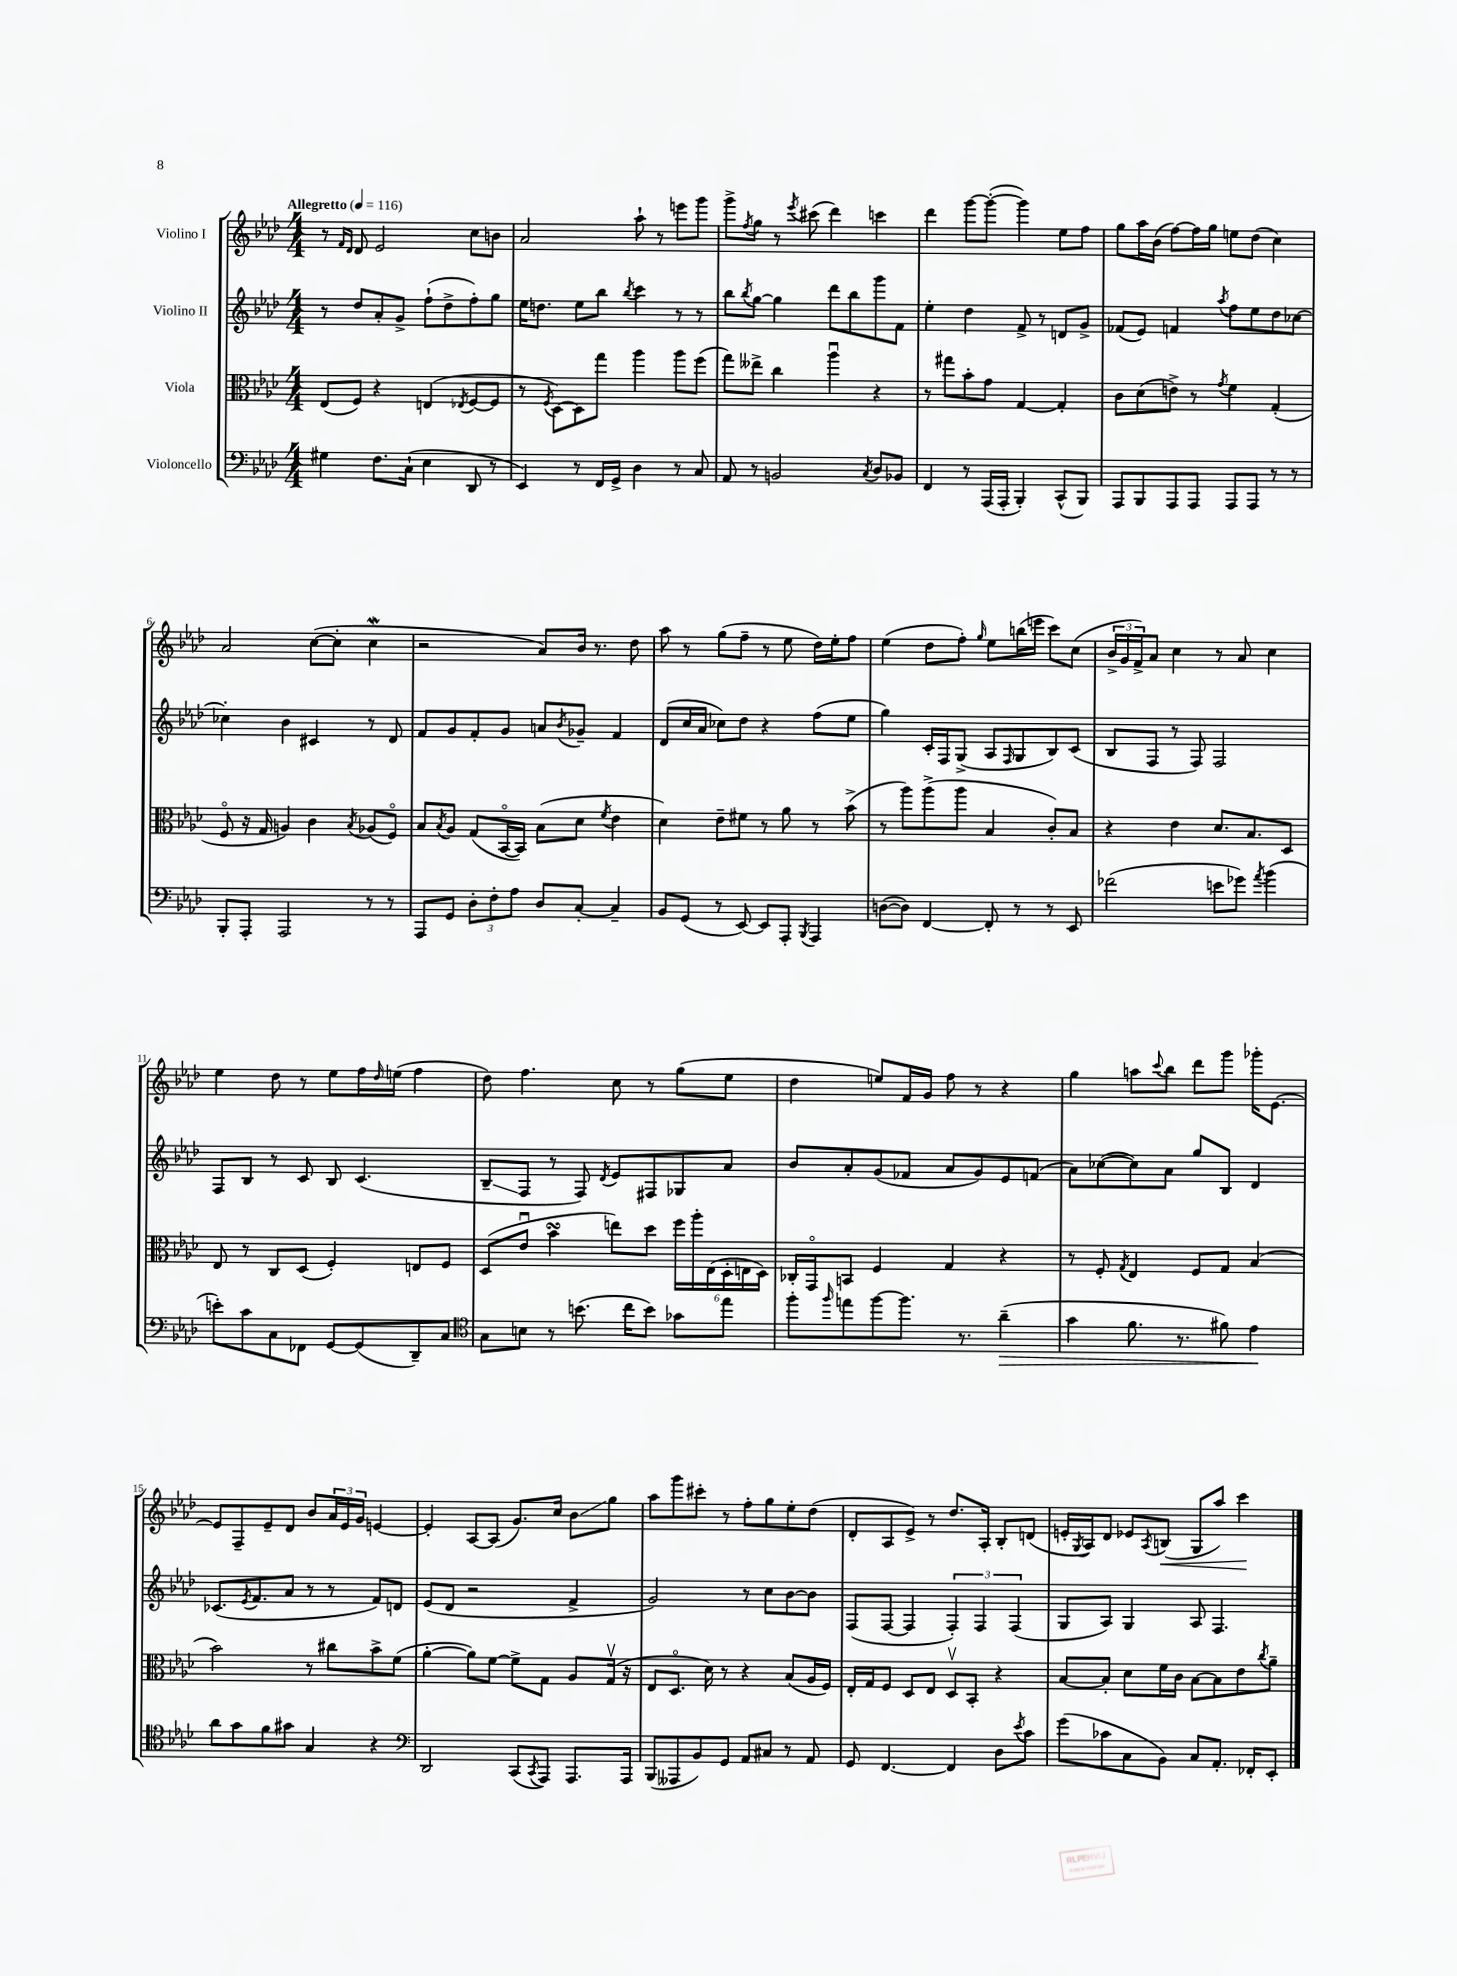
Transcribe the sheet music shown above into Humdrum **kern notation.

**kern	**kern	**kern	**kern
*staff4	*staff3	*staff2	*staff1
*clefF4	*clefC3	*clefG2	*clefG2
*k[b-e-a-d-]	*k[b-e-a-d-]	*k[b-e-a-d-]	*k[b-e-a-d-]
*M4/4	*M4/4	*M4/4	*M4/4
*MM116	*MM116	*MM116	*MM116
4G#	(8E-	8r	8r
.	.	.	16qqf
.	.	.	16qqd-
.	8F)	8dd-	8d-
8.F	4r	8a-'	2e-
.	.	8g^	.
(16C`	.	.	.
4E-	(4E	(8ff`	.
.	.	8dd-^	.
.	8qE-	.	.
8DD-	[8F	8ff')	8cc
8r	8F]	8gg	8b
=	=	=	=
4EE-)	8r	16ee-	2a-
.	.	8.dd	.
.	8qF	.	.
.	[8D-)	.	.
8r	8D-]	8ee-	.
16FF	8gg	8bb-	.
16GG^	.	.	.
.	.	8qbb-	.
4D-	4aa-	4ccc	8aa-`
.	.	.	8r
8r	8aa-	8r	8eee
8C	(8ff	8r	8ggg
=	=	=	=
8AA-	8gg)	8bb-	8ggg^
.	.	8qbb-	8qff
8r	8ee--^	[8gg	8gg
2BB	4cc	4gg]	8r
.	.	.	8qeee-
.	.	.	(8ccc#
.	4aa-u	8ddd-	4ddd-)
.	.	8bb-	.
8qC	.	.	.
8D-	4r	8ggg	4ccc
8BB-	.	8f	.
=	=	=	=
4FF	8r	4ee-'	4ddd-
.	8gg#	.	.
8r	8b-'	4dd-	[8ggg
(16AAA-	8g	.	(8ggg'_
16AAA-'	.	.	.
4BBB-')	[4G	8f^	4ggg])
.	.	8r	.
(8CC^^	4G']	8d	8ee-
8BBB-)	.	8g^	8ff
=	=	=	=
8AAA-	8c	(8f-	8gg
8BBB-	(8d-	8e-)	16aa-
.	.	.	(16b-
8AAA-	8e^)	4f	[8ff)
8AAA-	8r	.	16ff]
.	.	.	16gg
.	8qg	8qaa-	.
8AAA-	4f	8ff	8ee
8AAA-	.	8ee-	(8dd-
8r	(4G'	8dd-	4cc)
8r	.	[8cc-	.
=	=	=	=
8BBB-'	8Fo	4cc-']	2a-
8AAA-'	16r	.	.
.	16G	.	.
2AAA-	4A)	4b-	.
.	4c	4c#	([8cc
.	.	.	8cc']
.	8qB-	.	.
8r	(8A-	8r	4cc
8r	8Fo)	8d-	.
=	=	=	=
8AAA-	8B-	8f	2r
.	8qB-	.	.
8GG	8A-	8g	.
12D-'	(8G	8f'	.
12F'	.	.	.
.	[16BB-o	8g	.
12A-	.	.	.
.	16BB-])	.	.
8D-	(8B-	8a	8a-)
.	.	8qb-	.
[8C'	8d-	8g-~	16b-
.	.	.	8.r
.	8qf	.	.
4C~]	4e-	4f	.
.	.	.	8dd-
=	=	=	=
8BB-	4d-)	(8d-	8aa-
(8GG	.	16cc	8r
.	.	16a-	.
8r	8e-~	8cc-)	(8gg
[8EE-)	8f#	8dd-	8ff~
8EE-]	8r	4r	8r
8AAA-'	8a-	.	8ee-
8qBBB-	.	.	.
4AAA-	8r	(8ff	16dd-)
.	.	.	16ee-'
.	(8b-^	8ee-	8ff
=	=	=	=
([8D	8r	4gg)	(4ee-
8D])	8aa-)	.	.
[4FF	(8aa-^	16c'	8dd-
.	.	16F	.
.	8aa-	(8G^	8ff')
.	.	.	16qqgg
8FF']	4B-	8A-	8ee-
.	.	16qqF	.
8r	.	8G	(16bb
.	.	.	16eee
8r	8c')	8B-)	8ccc)
8EE-	8B-	(8c	(8cc
=	=	=	=
(2f-	4r	8B-	24b-^
.	.	.	24g
.	.	.	24f^)
.	.	8F	8a-
.	4e-	8r	4cc
.	.	8F)	.
8e	8.d-	2F	8r
8g-)	.	.	8a-
.	8.B-	.	.
8qa-	.	.	.
(4b-	.	.	4cc
.	8D-	.	.
=	=	=	=
8e')	8E-	8F	4ee-
8c	8r	8B-	.
8C	8C	8r	8dd-
8FF-	(8D-	8c	8r
[8GG	4F')	8B-	8ee-
(8GG]	.	(4.c	16ff
.	.	.	16qqdd-
.	.	.	(16ee
8DD-~)	8E	.	4ff
8C	8F	.	.
=	=	=	=
*clefC4	*	*	*
8G	(8D-	8B-~	8dd-)
8B	8e-u	8F	4.ff
8r	4b-	8r	.
(8.b	.	8F)	.
.	.	8qd-	.
.	8ee)	8e-	8cc
16cc	.	.	.
8b)	8dd-	8F#	8r
8g-	24ff	8G-	(8gg
.	24aa-'	.	.
.	(24E-	.	.
8ee-	24D-'	8a-	8ee-
.	24E	.	.
.	24D-)	.	.
=	=	=	=
8ff'	16C-'	8b-	4dd-
.	16GGo	.	.
16qqff	.	.	.
8ee	8BB	8a-'	.
[8ff	4F	(8g	8ee)
8.ff]	.	8f-	16f
.	.	.	16g
.	4G	8a-	8ff
8.r	.	.	.
.	.	8g)	8r
(4a-~	4r	8e-	4r
.	.	(8f	.
=	=	=	=
4g	8r	8a-)	4gg
.	8F'	([8cc-	.
.	8qG	.	.
8.f	4E-	8cc-])	8aa
.	.	.	8qqccc
.	.	8a-	8bb-
8.r	.	.	.
.	8F	8gg	8ddd-
8f#)	8G	8B-	8ggg
4e-	(4B-	4d-	16ggg-'
.	.	.	[8.e-
=	=	=	=
8a-	2b-)	(8.c-	8e-]
8g	.	.	8F~
.	.	8qe-	.
.	.	8.f	.
8f	.	.	8e-~
8g#	.	8a-	8d-
4G	8r	8r	8b-
.	8cc#	8r	24a-
.	.	.	24e-
.	.	.	24g
4r	8b-^	8f)	[4e
.	(8f	8d	.
=	=	=	=
*clefF4	*	*	*
2DD-	[4a-'	(8e-	4e']
.	.	8d-	.
.	8a-])	2r	[8A-
.	[8f	.	(8A-]
(8CC	8f^]	.	8.g)
8qCC	.	.	.
8AAA-)	8G	.	.
.	.	.	16cc
8.AAA-	8A-	4f^	8b-
.	(16Gv	.	8gg
16AAA-	16r	.	.
=	=	=	=
(8BBB-	8E-	2g)	8aa-
8AAA--	8.D-o	.	8ggg
8BB-)	.	.	8ccc#'
.	16d-)	.	.
8GG	8r	.	8r
8AA-	4r	8r	8ff'
8C#	.	8cc	8gg
8r	(8B-	[8b-	8ee-'
8AA-	16A-	8b-]	(8dd-
.	16F)	.	.
=	=	=	=
8GG	16E-'	(8F	8d-'
.	16G	.	.
[4.FF	8F	[8F	8A-
.	8D-	4F]	8e-^)
.	8E-	.	8r
4FF]	8D-v	6F')	8.dd-
.	8BB-'	.	.
.	.	6F	.
.	.	.	16A-'
8D-	4r	.	8B-'
.	.	(6F	.
8qe-	.	.	.
8c	.	.	(8d
=	=	=	=
(8g	[8B-	8G	16e'
.	.	.	8qG
.	.	.	16A-)
8c-	8B-']	8A-)	8d-
8C	8d-	4G	8e-
.	.	.	8qA-
8BB-)	16f	.	(8B
.	16c	.	.
8C	[8B-	8A-	8G
8.AA-'	8B-]	4.F	8aa-)
.	8e-	.	4ccc
16FF-'	.	.	.
.	8qcc	.	.
8EE-'	8a-~	.	.
==	==	==	==
*-	*-	*-	*-
